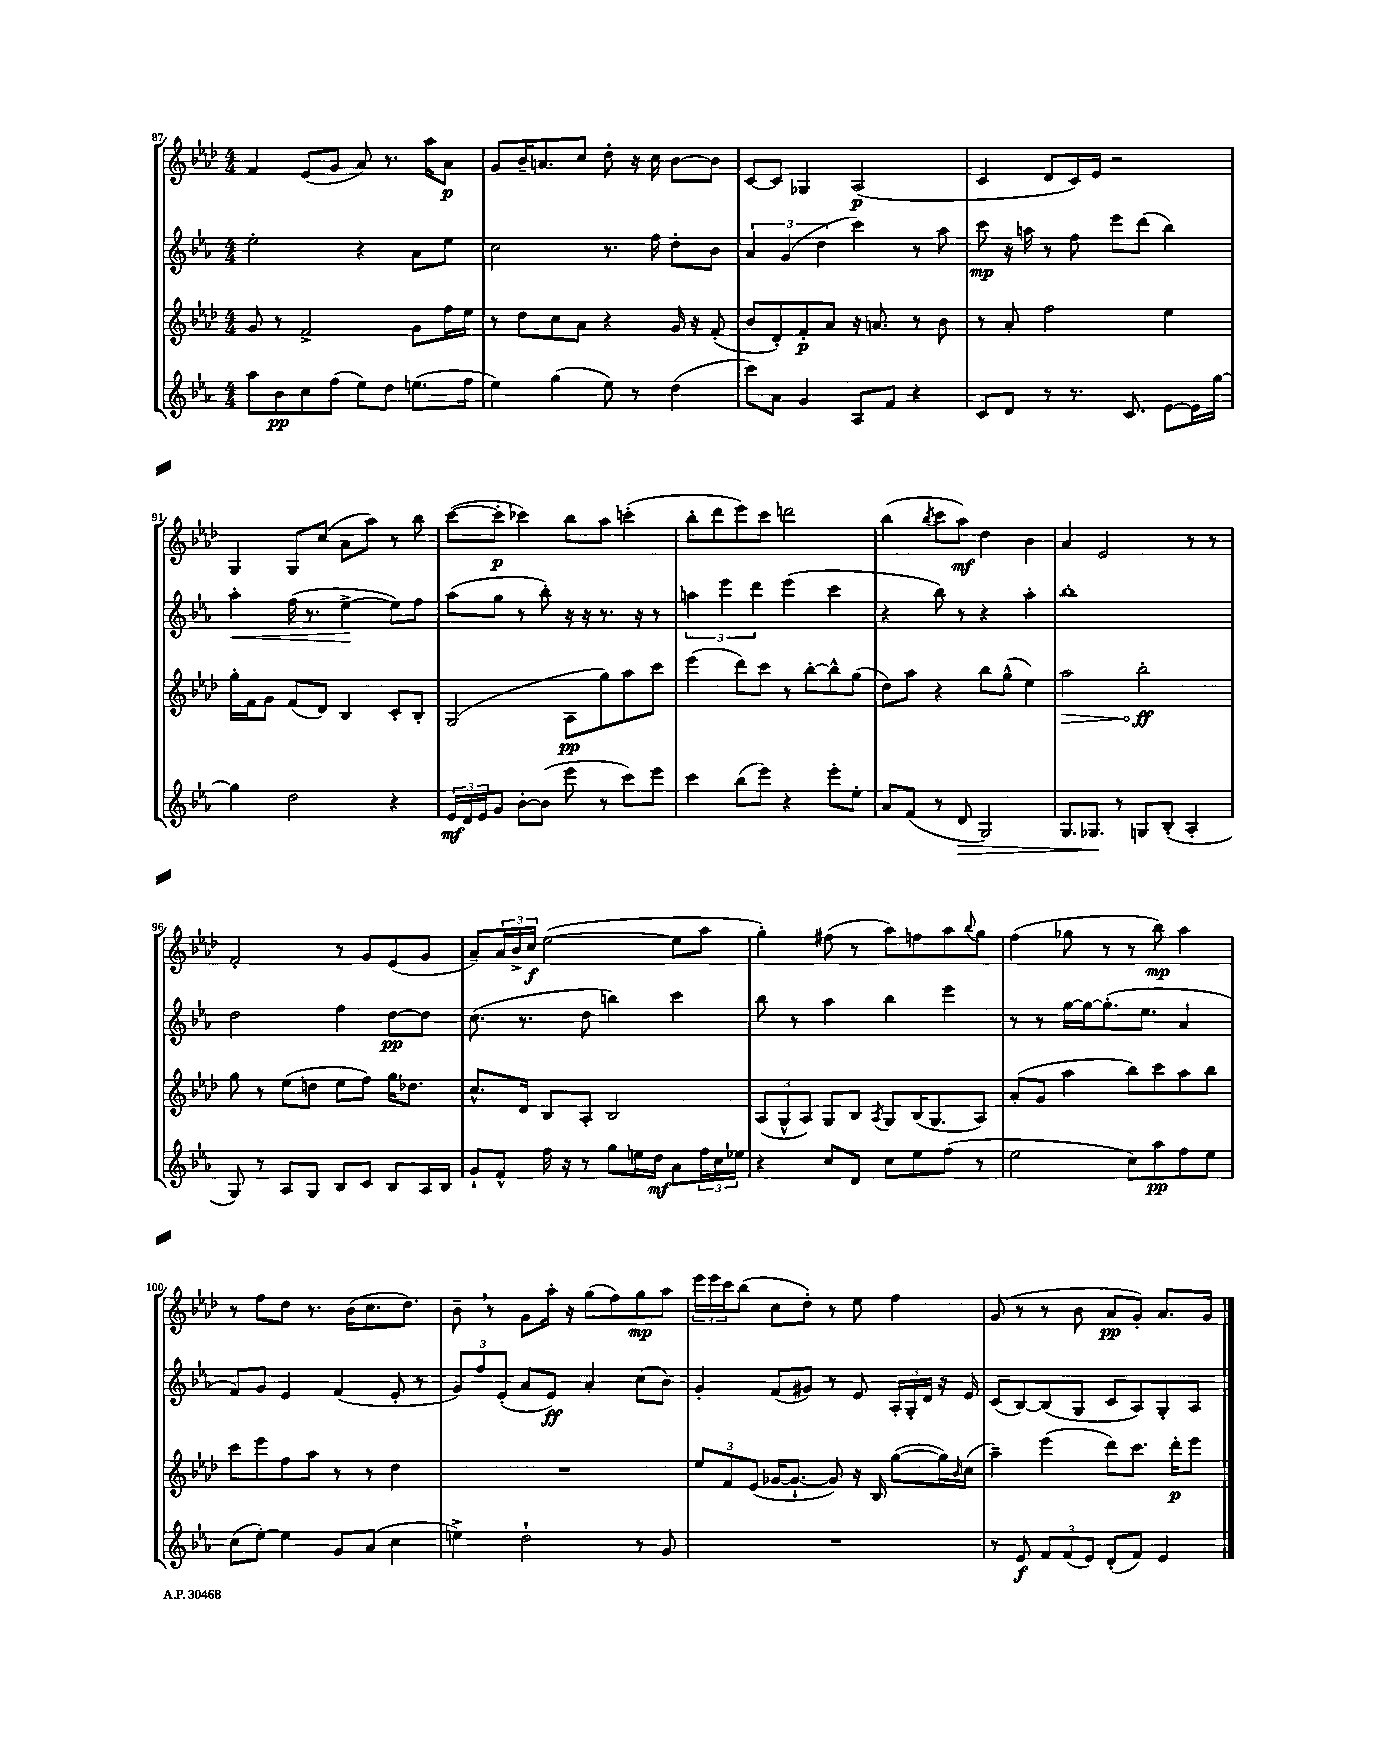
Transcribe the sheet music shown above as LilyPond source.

<<
\new StaffGroup <<
\new Staff = "s0" {
    \clef treble \key aes \major \numericTimeSignature \time 4/4
    f'4 ees'8( g'8 aes'8) r8. aes''16 aes'8\p |
    g'8 bes'16-- a'8. c''8 des''8-. r16 c''16 bes'8~ bes'8 |
    c'8~ c'8 ges4 aes2\p( |
    c'4 des'8 c'16) ees'16 r2 |
    g4 g8 c''8( aes'8 aes''8) r8 bes''8 |
    c'''8~( c'''8-.\p ces'''4) bes''8 aes''8 c'''4-.( |
    bes''8-. des'''8 ees'''8) c'''8 d'''2 |
    bes''4( \acciaccatura { bes''8 } c'''8 aes''8\mf) des''4 bes'4 |
    aes'4 ees'2 r8 r8 |
    f'2-. r8 g'8 ees'8( g'8 |
    aes'8--) \tuplet 3/2 { aes'16 bes'16-> c''16\f } ees''2~( ees''8 aes''8 |
    g''4-.) fis''8( r8 aes''8) f''8 aes''8 \appoggiatura { bes''8 } g''8 |
    f''4( ges''8 r8 r8 bes''8\mp) aes''4 |
    r8 f''8 des''8 r8. bes'16( c''8. des''8.) |
    bes'8-- \breathe r8 g'8 aes''16-. r16 g''8( f''8) g''8\mp aes''8 |
    \tuplet 3/2 { ees'''16 ees'''16 c'''16 } bes''8( c''8 des''8-.) r8 ees''8 f''4 |
    g'8( r8 r8 bes'8 aes'8\pp g'8-.) aes'8. g'16 \bar "|." |
}
\new Staff = "s1" {
    \clef treble \key ees \major \numericTimeSignature \time 4/4
    ees''2-. r4 aes'8 ees''8 |
    c''2 r8. f''16 d''8-. bes'8 |
    \tuplet 3/2 { aes'4 g'4( d''4 } c'''4) r8 aes''8 |
    c'''8\mp r16 a''16 r8 f''8 ees'''8 d'''8( bes''4) |
    aes''4-.\< f''16( r8. ees''4~->\! ees''8) f''8 |
    aes''8( g''8 r8 bes''8-.) r16 r16 r8. r16 r8 |
    \tuplet 3/2 { a''4 ees'''4 d'''4 } ees'''4( c'''4 |
    r4 bes''8) r8 r4 aes''4-. |
    bes''1-. |
    d''2 f''4 d''8~\pp d''8 |
    c''8.( r8. d''8 b''4) c'''4 |
    bes''8 r8 aes''4 bes''4 ees'''4 |
    r8 r8 g''16~ g''16~ g''8.-.( ees''8. aes'4 |
    f'8) g'8 ees'4 f'4( ees'8-. r8 |
    \tuplet 3/2 { g'8) f''8 ees'8-.( } aes'8 ees'8\ff) aes'4-. c''8( bes'8) |
    g'4-. f'8( gis'8) r8 ees'8 \tuplet 3/2 { aes16-. g16-. d'16 } r16 ees'16 |
    c'8( bes8~) bes8( g8 c'8 aes8) g8-. aes8 \bar "|." |
}
\new Staff = "s2" {
    \clef treble \key aes \major \numericTimeSignature \time 4/4
    g'8 r8 f'2-> g'8 f''16 ees''16 |
    r8 des''8 c''8 aes'8 r4 g'16 r16 f'8-.( |
    bes'8 des'8-.) f'8-.\p aes'8 r16 a'8. r8 bes'8 |
    r8 aes'8-. f''2 ees''4 |
    g''16-. f'16 g'8 f'8( des'8) bes4 c'8-. bes8-. |
    g2( aes8\pp g''8) aes''8 c'''8 |
    ees'''4( des'''8) c'''8 r8 bes''8~-. bes''8-^ g''8( |
    des''8) aes''8 r4 bes''8 g''8-^( ees''4) |
    \once \override Hairpin.circled-tip = ##t aes''2\> bes''2-.\ff\! |
    g''8 r8 ees''8( d''8 ees''8 f''8) g''16 des''8. |
    c''8.-^ des'16 bes8 aes8-. bes2 |
    \tuplet 3/2 { aes8( g8-^ aes8) } g8 bes8 \acciaccatura { aes8 } g8 bes16( g8. aes8) |
    aes'8-.( g'8 aes''4 bes''8) c'''8 aes''8 bes''8 |
    c'''8 ees'''8 f''8 aes''8 r8 r8 des''4 |
    R1 |
    \tuplet 3/2 { ees''8 f'8 ees'8( } ges'16~ ges'8.~-! ges'8) r16 bes16 g''8~( g''16) \grace { bes'16 } c''16( |
    aes''4--) ees'''4( des'''8) c'''8. des'''16-.\p ees'''8 \bar "|." |
}
\new Staff = "s3" {
    \clef treble \key ees \major \numericTimeSignature \time 4/4
    aes''8 bes'8\pp c''8 f''8( ees''8) d''8 e''8.( f''16 |
    ees''4) g''4( ees''8) r8 d''4( |
    c'''8) aes'8 g'4 aes8 f'8 r4 |
    c'8 d'8 r8 r8. c'8. ees'8~ ees'16 g''16~ |
    g''4 d''2 r4 |
    \tuplet 3/2 { ees'16\mf d'16 ees'16 } g'8 bes'8~-. bes'8( ees'''8 r8 c'''8) ees'''8 |
    c'''4 bes''8( ees'''8) r4 ees'''8-. ees''8-. |
    aes'8 f'8( r8 d'8\> g2) |
    g8. ges8.\! r8 g8 bes8-.( aes4-. |
    g8) r8 aes8 g8 bes8 c'8 bes8 aes16 bes16 |
    g'8-! f'8-^ f''16 r16 r8 g''8 e''16 d''16\mf aes'8 \tuplet 3/2 { f''16 c''16 ees''16 } |
    r4 c''8 d'8 c''8 ees''8 f''8( r8 |
    ees''2 c''8) aes''8\pp f''8 ees''8 |
    c''8( ees''8~-.) ees''4 g'8 aes'8( c''4 |
    e''4->) d''2-! r8 g'8 |
    R1 |
    r8 ees'8\f \tuplet 3/2 { f'8 f'8( ees'8) } d'8-.( f'8) ees'4 \bar "|." |
}
>>
>>
\layout { \context { \Score currentBarNumber = #87 } }
